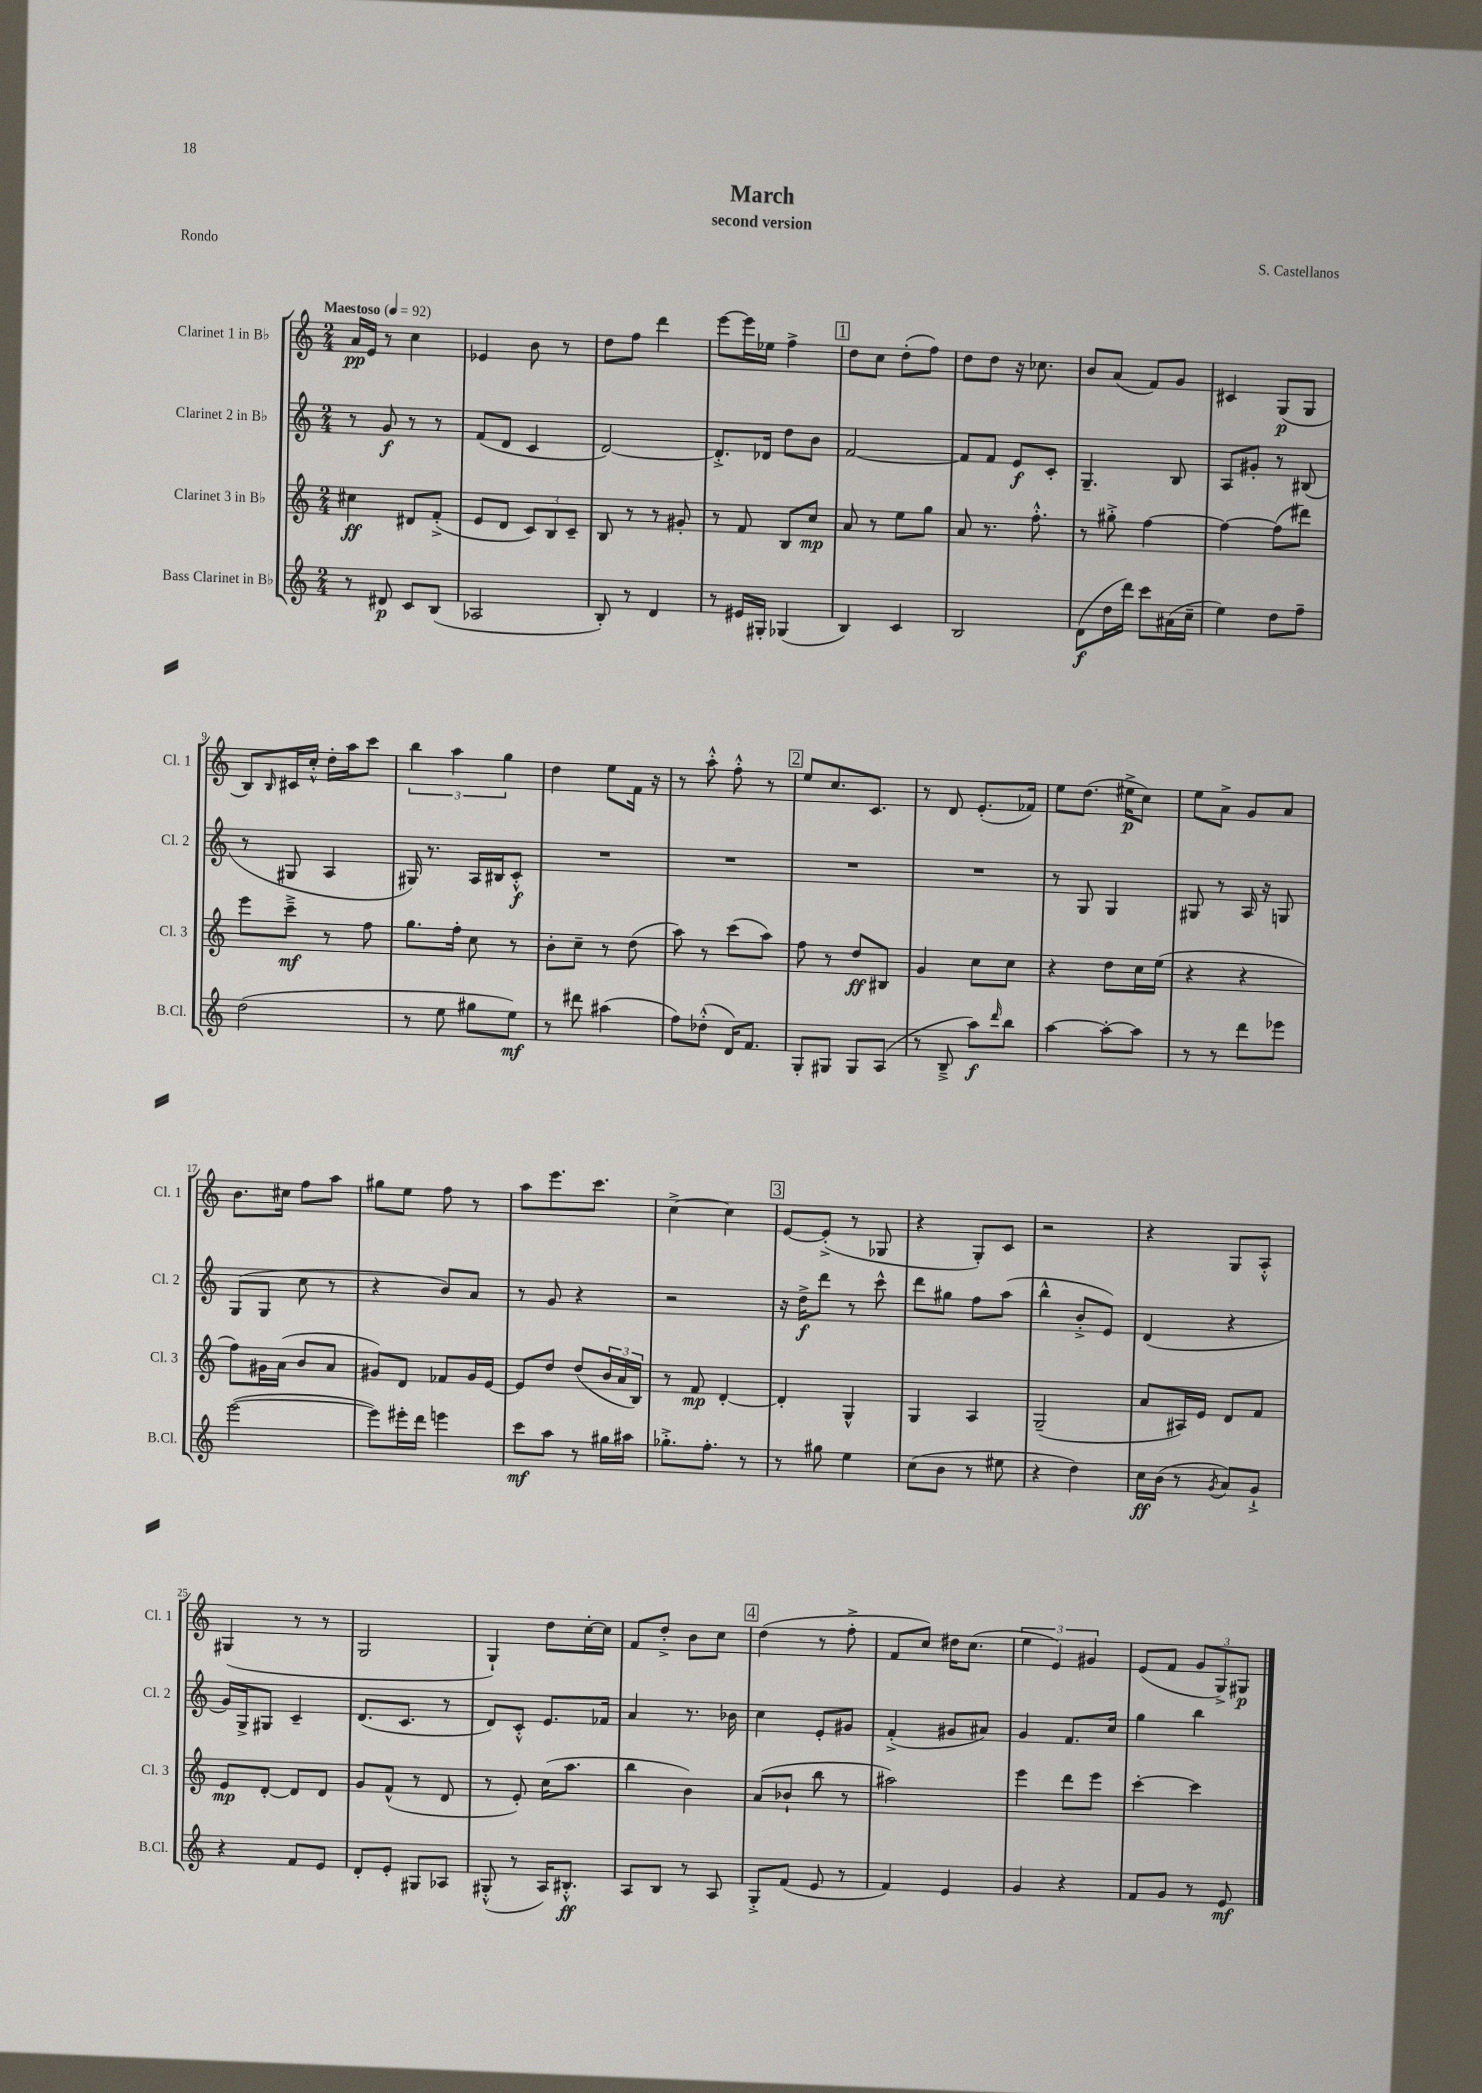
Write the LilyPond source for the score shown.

\header { title = "March" composer = "S. Castellanos" subtitle = "second version" piece = "Rondo" }
<<
\new StaffGroup <<
\new Staff = "s0" \with { instrumentName = "Clarinet 1 in Bb" shortInstrumentName = "Cl. 1" } {
    \clef treble \key c \major \numericTimeSignature \time 2/4 \tempo "Maestoso" 4 = 92
    a'16\pp e'16 r8 c''4 |
    ees'4 b'8 r8 |
    d''8 f''8 d'''4 |
    e'''8~ e'''16 ees''16 f''4-> |
    \mark \markup { \box "1" } d''8 c''8 d''8-.( f''8) |
    d''8 d''8 r16 ces''8. |
    b'8 a'8( f'8) g'8 |
    cis'4 g8\p( g8 |
    b8) \grace { b16 } cis'16 c''16-.-^ d''16-. a''16 c'''8 |
    \tuplet 3/2 { b''4 a''4 g''4 } |
    d''4 e''8 f'16 r16 |
    r8 a''8-.-^ f''8-.-^ r8 |
    \mark \markup { \box "2" } e''8 c''8. c'8. |
    r8 d'8 e'8.-.( fes'16) |
    e''8 d''8.( eis''16->\p c''8) |
    e''8 a'8-> g'8 a'8 |
    b'8. cis''16 f''8 a''8 |
    gis''8 e''8 f''8 r8 |
    a''8 e'''8. c'''8. |
    c''4~-> c''4 |
    \mark \markup { \box "3" } e'8~ e'8-.->( r8 ges8 |
    r4 g8-.) c'8 |
    r2 |
    r4 g8 a8-.-^ |
    gis4( r8 r8 |
    g2 |
    g4-!) d''8 c''16~-. c''16 |
    f'8 d''8-.-> b'8 c''8 |
    \mark \markup { \box "4" } d''4( r8 f''8-.-> |
    f'8 c''8) dis''16 c''8.( |
    \tuplet 3/2 { e''4 e'4) gis'4 } |
    e'8( f'8 \tuplet 3/2 { g'8 g8->) gis8\p } \bar "|." |
}
\new Staff = "s1" \with { instrumentName = "Clarinet 2 in Bb" shortInstrumentName = "Cl. 2" } {
    \clef treble \key c \major \numericTimeSignature \time 2/4
    r8 g'8\f r8 r8 |
    f'8( d'8 c'4 |
    d'2~) |
    d'8.-.-> des'16 d''8 b'8 |
    \mark \markup { \box "1" } f'2~ |
    f'8 f'8 e'8\f c'8-. |
    g4.-- b8 |
    a8 gis'8-. r8 bis8( |
    r8 gis8 a4 |
    gis16) r8. a16 bis16 c'8-.-^\f |
    R2 |
    R2 |
    \mark \markup { \box "2" } R2 |
    R2 |
    r8 g8 g4 |
    gis8 r8 a16 r16 g8 |
    g8( g8 c''8 r8 |
    r4 b'8) a'8 |
    r8 g'8 r4 |
    r2 |
    \mark \markup { \box "3" } r16 d''16->\f d'''8 r8 c'''8-^ |
    d'''8 gis''8 f''8 a''8( |
    b''4-^ b'8-.-> e'8) |
    d'4( r4 |
    g'16) g16-> gis8 c'4-- |
    d'8.( c'8. r8 |
    d'8) c'8-.-^ e'8. fes'16 |
    a'4 r8. bes'16 |
    \mark \markup { \box "4" } c''4 e'8-. gis'8 |
    f'4-.->( gis'8 ais'8) |
    g'4 f'8. c''16 |
    g''4 b''4 \bar "|." |
}
\new Staff = "s2" \with { instrumentName = "Clarinet 3 in Bb" shortInstrumentName = "Cl. 3" } {
    \clef treble \key c \major \numericTimeSignature \time 2/4
    cis''4\ff dis'8 f'8-.->( |
    e'8 d'8 \tuplet 3/2 { c'8) b8 c'8-- } |
    b8 r8 r8 gis'8-. |
    r8 f'8 b8 c''8\mp |
    \mark \markup { \box "1" } a'8 r8 e''8 g''8 |
    a'8 r8. f''8.-.-^ |
    r8 gis''8-.-> f''4~ |
    f''4~ f''8( dis'''8) |
    e'''8 c'''8--->\mf r8 f''8 |
    g''8. f''16-. c''8 r8 |
    b'8-. c''8-- r8 d''8( |
    a''8) r8 c'''8( a''8) |
    \mark \markup { \box "2" } f''8 r8 d''8\ff bis8 |
    g'4 c''8 c''8 |
    r4 d''8 c''16 e''16( |
    r4 r4 |
    f''8) gis'16 a'16( b'8 a'8 |
    gis'8) d'8 fes'8 gis'16 e'16~ |
    e'8 d''8 d''8( \tuplet 3/2 { b'16 a'16 b16) } |
    r8 f'8\mp d'4~-. |
    \mark \markup { \box "3" } d'4-. g4-^ |
    g4 a4 |
    g2--( |
    a'8 ais16) e'16 d'8 f'8 |
    e'8\mp d'8~-. d'8 d'8 |
    g'8 f'8-^( r8 d'8 |
    r8 e'8-.) c''16( a''8. |
    b''4 b'4) |
    \mark \markup { \box "4" } a'8( bes'8-! b''8 r8 |
    ais''2) |
    e'''4 d'''8 e'''8 |
    c'''4~-. c'''4 \bar "|." |
}
\new Staff = "s3" \with { instrumentName = "Bass Clarinet in Bb" shortInstrumentName = "B.Cl." } {
    \clef treble \key c \major \numericTimeSignature \time 2/4
    r8 dis'8\p c'8 b8( |
    aes2 |
    b8-.) r8 d'4 |
    r8 eis'16 gis16-. ges4( |
    \mark \markup { \box "1" } b4) c'4 |
    b2 |
    d'8\f( d''16 d'''16) c'''8 ais'16( c''16-- |
    e''4) d''8 f''8-- |
    d''2( |
    r8 e''8 gis''8 e''8\mf) |
    r8 dis'''8 ais''4( |
    f''8) des''8-.-^( d'16) f'8. |
    \mark \markup { \box "2" } g8-. gis8 gis8 a8( |
    r8 b8---> a''8\f) \grace { d'''16 } b''8 |
    a''4~ a''8~-. a''8 |
    r8 r8 d'''8 ees'''8 |
    e'''2~( |
    e'''8) eis'''16-. d'''16 e'''4 |
    c'''8\mf a''8 r8 gis''16 ais''16 |
    ges''8.-.-> f''8.-. r8 |
    \mark \markup { \box "3" } r8 gis''8 e''4 |
    c''8( b'8 r8 eis''8 |
    r4 d''4) |
    c''16\ff b'16( r8 \acciaccatura { g'8 } a'8) g'8-!-> |
    r4 f'8 e'8 |
    d'8-. e'8-. gis8 aes8 |
    gis8-.-^( r8 a16) bis8.-.-^\ff |
    a8 b8 r8 a8 |
    \mark \markup { \box "4" } g8-.-> f'8( e'8 r8 |
    f'4) e'4 |
    g'4 r4 |
    f'8 g'8 r8 e'8\mf \bar "|." |
}
>>
>>
